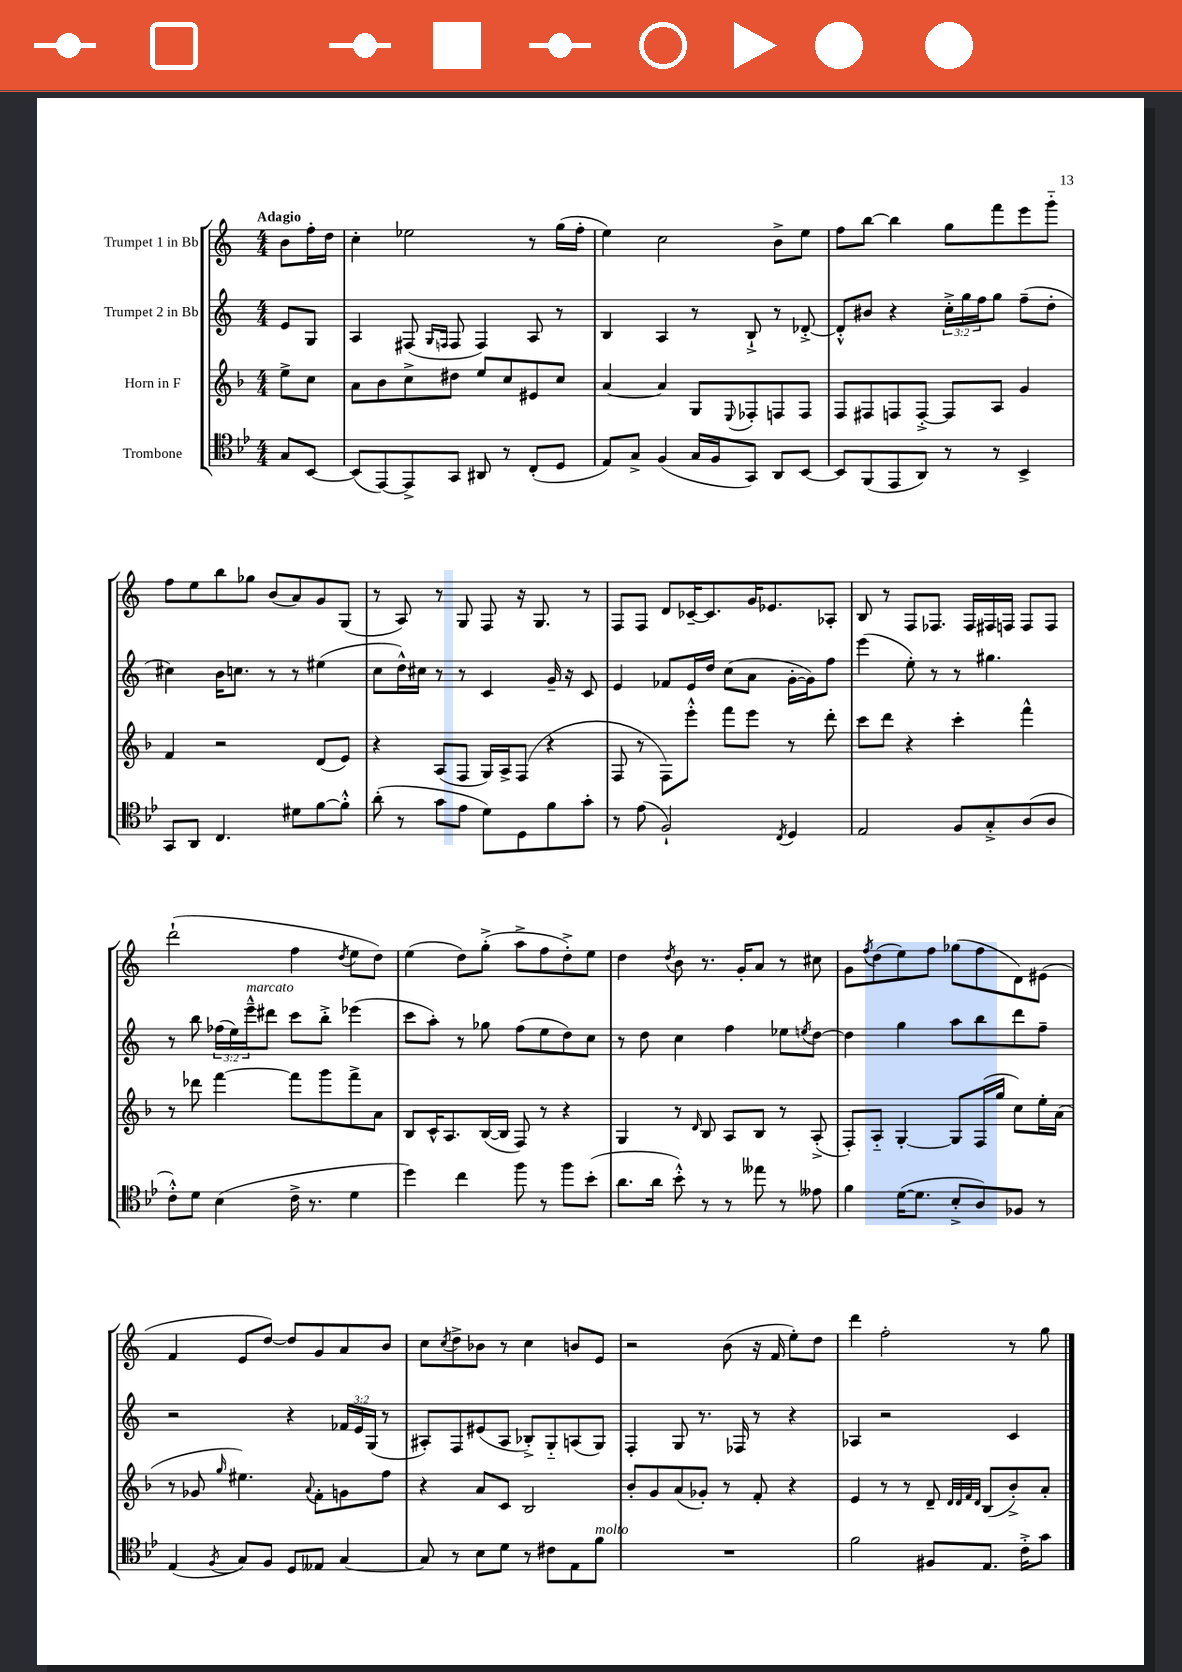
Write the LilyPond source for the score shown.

<<
\new StaffGroup <<
\new Staff = "s0" \with { instrumentName = "Trumpet 1 in Bb" } {
    \clef treble \key c \major \numericTimeSignature \time 4/4 \partial 4 \tempo "Adagio"
    b'8 f''16-. d''16 |
    c''4-. ees''2 r8 g''16( f''16-. |
    e''4) c''2 b'8-> e''8 |
    f''8 b''8~ b''4 g''8 f'''8 e'''8 g'''8-_ |
    f''8 e''8 b''8 ges''8 b'8( a'8) g'8 g8( |
    r8 a8) r8 g8 f8 r16 g8. r8 |
    f8 f8 d'8 ces'16~-- ces'8. g'16 ees'8. aes8-. |
    b8 r8 f8 fes8. fes16 fis16 f16 f8 f8 |
    d'''2-!( f''4 \acciaccatura { d''8 } e''8 d''8) |
    e''4( d''8) g''8-.->( a''8-> f''8 d''8-.->) e''8 |
    d''4 \acciaccatura { d''8 } b'8 r8. g'16-. a'8 r8 cis''8 |
    g'8 \acciaccatura { f''8 } d''8( e''8) f''8 ges''8( f''8 d'8) eis'8( |
    f'4 e'8 d''8~) d''8 g'8 a'8 b'8 |
    c''8 \acciaccatura { c''8 } d''8-> bes'8 r8 c''4 b'8 e'8 |
    r2 b'8( r16 f'16 e''8-.) d''8 |
    d'''4 f''2-. r8 g''8 \bar "|." |
}
\new Staff = "s1" \with { instrumentName = "Trumpet 2 in Bb" } {
    \clef treble \key c \major \numericTimeSignature \time 4/4 \override Staff.TupletNumber.text = #tuplet-number::calc-fraction-text \partial 4
    e'8 g8 |
    a4 fis8( \grace { g16 f16 } f8 f4) a8 r8 |
    b4 a4 r8 b8-!-> r8 des'8~-.-> |
    des'8-.-^ bis'8 r4 \tuplet 3/2 { c''16-.-> g''16 f''16 } g''8 f''8--( d''8-. |
    cis''4) b'16 c''8. r8 r8 eis''4( |
    c''8 d''16-^) cis''16 r8 r8 c'4 g'16-- r16 c'8 |
    e'4 fes'8 e'16 d''16 c''8( a'8 g'16~-. g'16) f''8 |
    e'''4( e''8-.) r8 r8 gis''4. |
    r8 b''8 \tuplet 3/2 { fes''16( e''16) e'''16---^^\markup { \italic "marcato" } } dis'''8 c'''8 b''8-.-> ees'''4( |
    c'''8 a''8-.) r8 ges''8 f''8( e''8 d''8) c''8 |
    r8 d''8 c''4 f''4 ees''8 \acciaccatura { e''8 } d''8~ |
    d''4 g''4 a''8 b''8 d'''8 f''8-- |
    r2 r4 \tuplet 3/2 { fes'16 e'16 g16( } r8 |
    ais8-.) f8 eis'8( ais8 bes8-.->) g8-_ a8( g8) |
    f4-. g8 r8. fes16 r8 r4 |
    aes4 r2 c'4 \bar "|." |
}
\new Staff = "s2" \with { instrumentName = "Horn in F" } {
    \clef treble \key f \major \numericTimeSignature \time 4/4 \partial 4
    e''8-> c''8 |
    a'8 bes'8 c''8-> dis''8 e''8 c''8 eis'8 c''8 |
    a'4~ a'4 g8 \appoggiatura { e8 } fes8-. f8 f8 |
    f8 fis8 f8 f8~-.-> f8 a8 g'4 |
    f'4 r2 d'8( e'8) |
    r4 a8( f8 g16) a16-> f8( r4 |
    f8 r8 f8) e'''8-.-^ f'''8 e'''8 r8 d'''8-. |
    c'''8 d'''8 r4 c'''4-. f'''4-^ |
    r8 des'''8 f'''4~ f'''8 g'''8 f'''8-> a'8 |
    bes8 c'16-^ a8. bes16~( bes16 f8) r8 r4 |
    g4 r8 \grace { d'16 } bes8 a8 bes8 r8 a8-.->( |
    f8-.) a8-_ g4~-. g8 f16( g''16 c''8) e''16-. a'16( |
    r8 ges'8 \grace { g''16 } eis''4.) \appoggiatura { a'8 } f'8-. g'8 f''8 |
    r4 a'8 c'8 bes2 |
    bes'8-. g'8 a'8( ges'8-.) r8 f'8-. r4 |
    e'4 r8 r8 d'8-- \grace { d'32 d'32 f'32 d'32 } bes8( bes'8-.->) a'8-. \bar "|." |
}
\new Staff = "s3" \with { instrumentName = "Trombone" } {
    \clef tenor \key bes \major \numericTimeSignature \time 4/4 \partial 4
    g8 bes,8~ |
    bes,8( ees,8~) ees,8-> g,8 ais,8 r8 c8-.( d8 |
    ees8) g8-> f4( g16 f16 g,8) a,8 bes,8~ |
    bes,8 f,8( ees,8 a,8) r8 r8 bes,4-> |
    g,8 a,8 c4. dis'8 f'8~ f'8-.-^ |
    a'8-.( r8 g'8 ees'8 d'8) d8 f'8 g'8-. |
    r8 ees'8( f2-!) \acciaccatura { c8 } d4 |
    ees2 f8 g8-.-> a8( a8 |
    c'8-.-^) d'8 bes4( c'16-> r8. d'4 |
    d''4) c''4 f''8 r8 f''8 bes'8-.( |
    a'8. a'16 bes'8-.-^) r8 r8 eeses''8 r8 eeses'8 |
    f'4 d'16~( d'8. bes8-.-> a8) fes8 r8 |
    ees4( \acciaccatura { f8 } g8) f8 d8 eeses8 g4~ |
    g8 r8 bes8 d'8 r8 cis'8 ees8 f'8^\markup { \italic "molto" } |
    R1 |
    f'2 fis8 ees8. c'16-.-> g'8 \bar "|." |
}
>>
>>
\layout { \context { \Score \remove "Bar_number_engraver" } }
